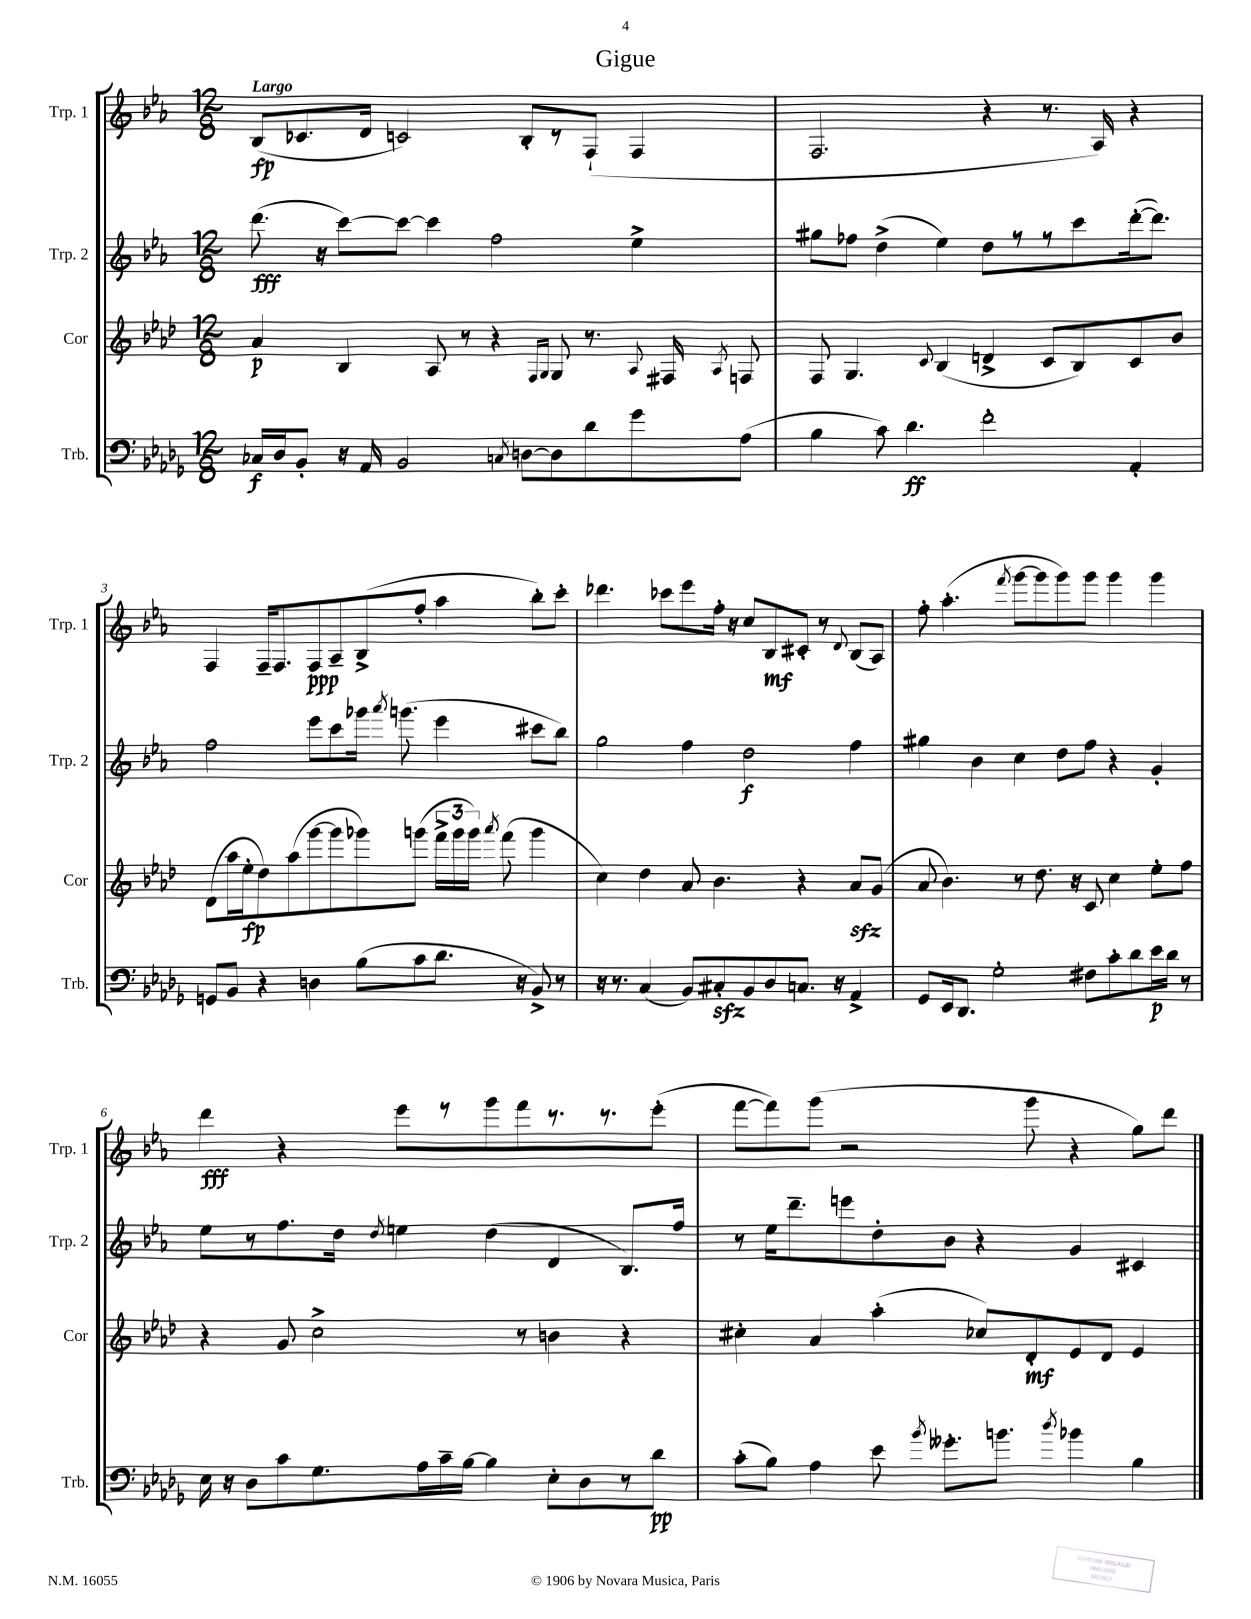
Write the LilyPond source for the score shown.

\header { title = "Gigue" }
<<
\new StaffGroup <<
\new Staff = "s0" \with { instrumentName = "Trp. 1" shortInstrumentName = "Trp. 1" } {
    \clef treble \key ees \major \numericTimeSignature \time 12/8 \tempo "Largo"
    \autoBeamOff bes8[\fp( ces'8. d'16] c'2) bes8[-. r8 f8]-!( f4 |
    f2. r4 r8. aes16) r4 |
    f4 f16[-- f8. f8\ppp aes8-- bes8->( f''8]-. aes''4 bes''8[-.) c'''8]-. |
    des'''4. ces'''8[ ees'''8 f''16]-. r16 c''8[ bes8\mf cis'8]-. r8 \appoggiatura { d'8 } bes8[( aes8]) |
    f''8-. aes''4.-.( \acciaccatura { f'''8 } g'''8[~ g'''8 g'''8) g'''8] g'''4 g'''4 |
    d'''4\fff r4 ees'''8[ r8 g'''8 f'''8 r8. r8. ees'''8]-.( |
    f'''8[~ f'''8) g'''8]( r2 g'''8 r4 g''8[) d'''8] \bar "|." |
}
\new Staff = "s1" \with { instrumentName = "Trp. 2" shortInstrumentName = "Trp. 2" } {
    \clef treble \key ees \major \numericTimeSignature \time 12/8
    \autoBeamOff d'''8.\fff( r16 c'''8[~) c'''8]~ c'''4 f''2 ees''4-> |
    gis''8[ fes''8] d''4->( ees''4) d''8[ r8 r8 c'''8 d'''16~-.( d'''8.]) |
    f''2 ees'''8[ c'''8 ges'''16] \acciaccatura { aes'''8 } g'''8.( ees'''4 cis'''8[ bes''8]) |
    g''2 f''4 d''2\f f''4 |
    gis''4 bes'4 c''4 d''8[ f''8] r4 g'4-. |
    ees''8[ r8 f''8. d''16] \acciaccatura { d''8 } e''4 d''4( d'4 bes8.[) f''16] |
    r8 ees''16[ d'''8.-- e'''8 d''8-. bes'8] r4 g'4 cis'4 \bar "|." |
}
\new Staff = "s2" \with { instrumentName = "Cor" shortInstrumentName = "Cor" } {
    \clef treble \key aes \major \numericTimeSignature \time 12/8
    \autoBeamOff aes'4\p bes4 aes8 r8 r4 \grace { f16[ g16] } g8 r8. \appoggiatura { aes8 } fis16 \acciaccatura { aes8 } f8 |
    f8 g4. \appoggiatura { c'8 } bes4( d'4-> c'8[ bes8) c'8 bes'8] |
    des'8[( aes''16 ees''16-.\fp des''8) aes''8( g'''8~ g'''8 ges'''8) g'''8]( \tuplet 3/2 { f'''16[-> g'''16 g'''16]) } \acciaccatura { aes'''8 } f'''8( g'''4 |
    c''4) des''4 aes'8 bes'4. r4 aes'8[\sfz g'8]( |
    aes'8 bes'4.) r8 des''8. r16 c'8 c''4 ees''8[-. f''8] |
    r4 g'8 c''2-> r8 b'4 r4 |
    cis''4-. aes'4 aes''4-.( ces''8[) des'8-.\mf ees'8 des'8] ees'4 \bar "|." |
}
\new Staff = "s3" \with { instrumentName = "Trb." shortInstrumentName = "Trb." } {
    \clef bass \key des \major \numericTimeSignature \time 12/8
    \autoBeamOff ces16[\f des16 bes,8]-. r16 aes,16 bes,2 \acciaccatura { c8 } d8[~ d8 des'8 ges'8 aes8]( |
    bes4 c'8) des'4.\ff f'2-. aes,4-. |
    g,8[ bes,8] r4 d4 bes8[( c'8 des'8.] r16 bes,8->) r8 |
    r16 r8. c4( bes,8[) cis8-.\sfz bes,8 des8 c8.] r16 aes,4-> |
    ges,8[ ees,16 des,8.] ges2-. fis8[ c'8-. des'8 ees'16\p des'16] r8 |
    ees16 r16 des8[ c'8 ges8. aes16 c'16-- bes16]~ bes4 ees8[-. des8 r8 des'8]\pp |
    c'8[-.( bes8]) aes4 ees'8 \acciaccatura { bes'8 } geses'8.[-. b'8.] \acciaccatura { des''8 } bes'4 bes4 \bar "|." |
}
>>
>>
